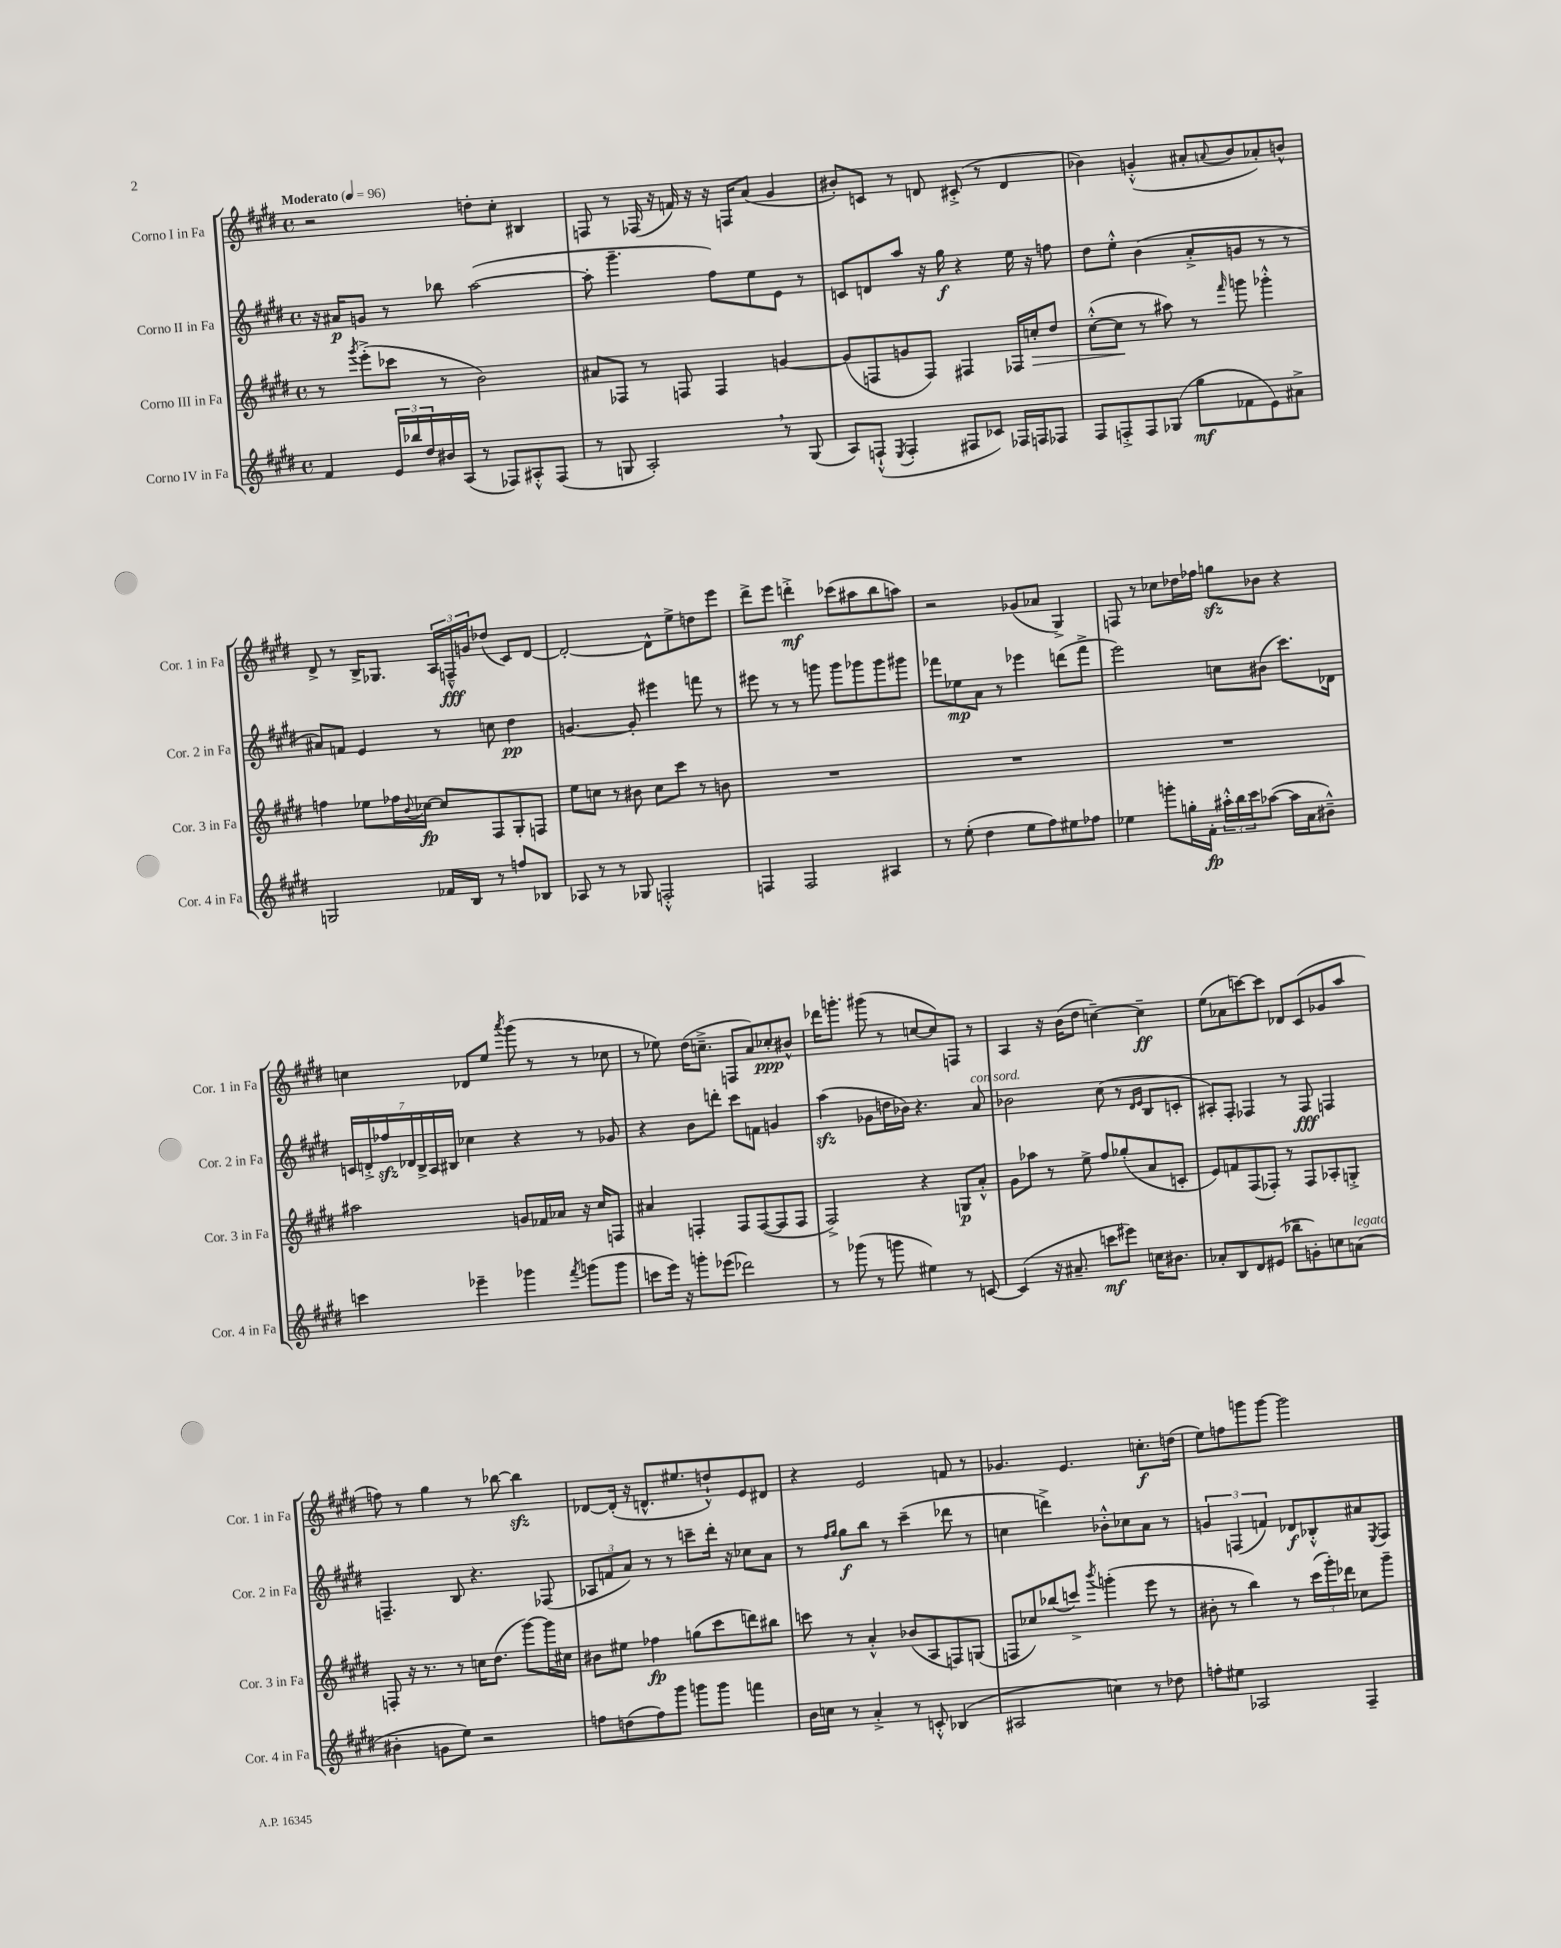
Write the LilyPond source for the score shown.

<<
\new StaffGroup <<
\new Staff = "s0" \with { instrumentName = "Corno I in Fa" shortInstrumentName = "Cor. 1 in Fa" } {
    \clef treble \key e \major \defaultTimeSignature \time 4/4 \tempo "Moderato" 4 = 96
    r2 d''8-. cis''8-. bis4 |
    f8 r8 fes16( r16 f'16) r16 r16 f16 a'8( gis'4 |
    bis'8-.) c'8 r8 d'8 cis'8-.->( r8 d'4 |
    bes'4) g'4-.-^( ais'8-. \appoggiatura { a'8 } bes'8 aes'8-.) b'8-^ |
    dis'8-> r8 b16-> ges8. \tuplet 3/2 { a16 f16---^\fff g'16 } des''8( cis'8) dis'8~ |
    dis'2~-. dis'8-^ e''8-> d''8 e'''8 |
    dis'''8-> e'''8 d'''4-.->\mf ces'''8( ais''8 b''8 a''8) |
    r2 ges'8( aes'8 gis4->) |
    f8 r8 ces''8 des''16 fes''16 g''8\sfz bes'8 r4 |
    c''4 des'8 e''8 \acciaccatura { a'''8 } gis'''8( r8 r8 ces''8 |
    r8 ees''8) dis''16( c''8.---> f8 a'8) ces''8-.\ppp bis'8-^ |
    des'''16 g'''8.-. gis'''8( r8 c''8~ c''8) f8 r8 |
    a4 r16 b'16( dis''8 c''4~--) c''4--\ff |
    e''8( aes'8 c'''8~) c'''8 des'8 cis'8( ges'8 a''8 |
    f''8) r8 gis''4 r8 bes''8~ bes''4\sfz |
    des'8~ des'16-.( r16 d'8.-^ eis''8. d''8-!-^) e'8 dis'8 |
    r4 e'2 f'8 r8 |
    ges'4. e'4. c''8.-.\f d''16( |
    e''8) f''8 g'''8 g'''8~ g'''2 \bar "|." |
}
\new Staff = "s1" \with { instrumentName = "Corno II in Fa" shortInstrumentName = "Cor. 2 in Fa" } {
    \clef treble \key e \major \defaultTimeSignature \time 4/4
    r16 ais'16\p g'8 r8 bes''8 a''2~( |
    a''8-. gis'''4.-- fis''8) e''8 e'8 r8 |
    c'8 d'8 a''8 r16 gis''16\f r4 e''16 r16 f''8 |
    dis''8 e''8-.-^ b'4( a'8-.-> g'8 r8 r8 |
    ais'8) f'8 e'4 r8 c''8 dis''4\pp |
    g'4.~ g'8-. eis'''4 f'''8 r8 |
    eis'''8 r8 r8 g'''8 g'''8 ges'''8 ges'''8 gis'''8 |
    fes'''8 ees''8\mp a'8 r8 ees'''4 d'''8( fes'''8-> |
    e'''2) c''8 bis'8( cis'''8.) des'16 |
    \tuplet 7/4 { c'16 d'16-.-> fes''16\sfz des'16 b16-> a16 bis16 } ces''4 r4 r8 ges'8 |
    r4 b'8 d'''8-. cis'''8 f'8 g'4 |
    a''4\sfz( ges'8 d''16 bes'16) r4. a'8^\markup { \italic "con sord." } |
    bes'2 cis''8( r8 \grace { dis'16 e'16 } b8 c'8-. |
    ais8-.) fis8-. fes4 r8 fes8\fff f4 |
    f4.-- b8 r4. fes8( |
    \tuplet 3/2 { aes8 f'8 a'8) } r8 r8 c'''8-- dis'''16-. r16 ces''8 a'8 |
    r8 \grace { fis''16 gis''16 } gis''8\f b''8 r8 cis'''4--( des'''8 r8 |
    c''4 d'''4->) bes'8-.-^ ces''8 a'8 r8 |
    \tuplet 3/2 { g'4 f4( f'4) } des'8\f bes8-.-^ ais'8 \acciaccatura { e8 } f8 \bar "|." |
}
\new Staff = "s2" \with { instrumentName = "Corno III in Fa" shortInstrumentName = "Cor. 3 in Fa" } {
    \clef treble \key e \major \defaultTimeSignature \time 4/4
    r8 \acciaccatura { gis'''8 } e'''8-.->( ces'''8 r8 b'2) |
    ais'8 fes8 r8 f8 f4 g'4~ |
    g'8( f8 g'8 f8) fis4 fes16 c''16-.\> dis''8 |
    cis''8~-.-^( cis''8\! r8 ais''8) r8 \grace { fis'''16 } g'''8 ges'''4-.-^ |
    f''4 ees''8 fes''16 \appoggiatura { b'8 } ces''16~\fp ces''8 fis8 gis8-. f8 |
    e''8 c''8 r8 bis'8 c''8 cis'''8 r8 b'8 |
    R1 |
    R1 |
    R1 |
    ais''2 g'8 fes'16 aes'16 r16 cis''16 f8 |
    ais'4 f4-. f8 f8~( f8 f8 |
    fis2->) r4 g8\p a'8-.-^ |
    gis'8 aes''8 r8 e''8-> fis''8 ges''8-.( a'8 c'8-. |
    e'8) f'8 fis8( fes8-.) r8 fes8 aes8-. g8-.-> |
    f8-. r16 r8. r8 c''16 dis''8.( gis'''8~) gis'''16 cis''16 |
    bis'8 eis''8 fes''4\fp g''8( cis'''8 d'''8) bis''8 |
    c'''8 r8 a'4-.-^ bes'8( a8 f8) g8( |
    f8 ces''8) bes''8( c'''8->) \acciaccatura { b'''8 } g'''4-.( e'''8 r8 |
    bis'8-. r8 b''4) r8 \tuplet 3/2 { cis'''16( gis'''16-.) des'''16 } ces''8 gis'''8-- \bar "|." |
}
\new Staff = "s3" \with { instrumentName = "Corno IV in Fa" shortInstrumentName = "Cor. 4 in Fa" } {
    \clef treble \key e \major \defaultTimeSignature \time 4/4
    fis'4 \tuplet 3/2 { e'16 bes''16 dis''16 } bis'16 a16( r8 fes8) ais8-.-^ fes8( |
    r8 g8 a2-.) \breathe r8 g8( |
    a8) f8-!-^( \acciaccatura { e8 } f4-. fis8 ces'8) fes16 f16 fes8 |
    fis8 f8-.-> f8 ges8( gis''8\mf fes'8 e'8) ais'8-> |
    g2 fes'16 b16 r8 f''8 bes8 |
    aes8 r8 r8 ges8 f2-.-^ |
    f4 f2 ais4 |
    r8 e''8-.( dis''4 e''8 fis''8) eis''8 fes''8 |
    ees''4 g'''8-. g''16-. fis'16-.\fp \tuplet 3/2 { ais''16-.-^ b''16 cis'''16 } aes''8~( aes''16 a'16 bis'8---^) |
    c'''4 ees'''4-- ges'''4 \acciaccatura { fis'''8 } g'''8( g'''8 |
    c'''8 e'''16) r16 g'''8-. ees'''8( des'''2) |
    r8 ges'''8( r8 g'''8 eis''4) r8 c'8~ |
    c'4( r16 ais'8.-- c'''8\mf eis'''8) c''16 bis'8. |
    aes'8-. b8 dis'8 eis'8( bes''8-- g'8-.) c''8 a'8^\markup { \italic "legato" }( |
    bis'4-. g'8 e''8) r2 |
    f''8 d''8( f''8) gis'''8 g'''8 g'''8 f'''4 |
    b'16 c''16 r8 a'4-.-> r8 c'8-.-^ bes4( |
    ais2 c''4) r8 des''8 |
    f''8-. eis''8 aes2 fis4-- \bar "|." |
}
>>
>>
\layout { \context { \Score \remove "Bar_number_engraver" } }
